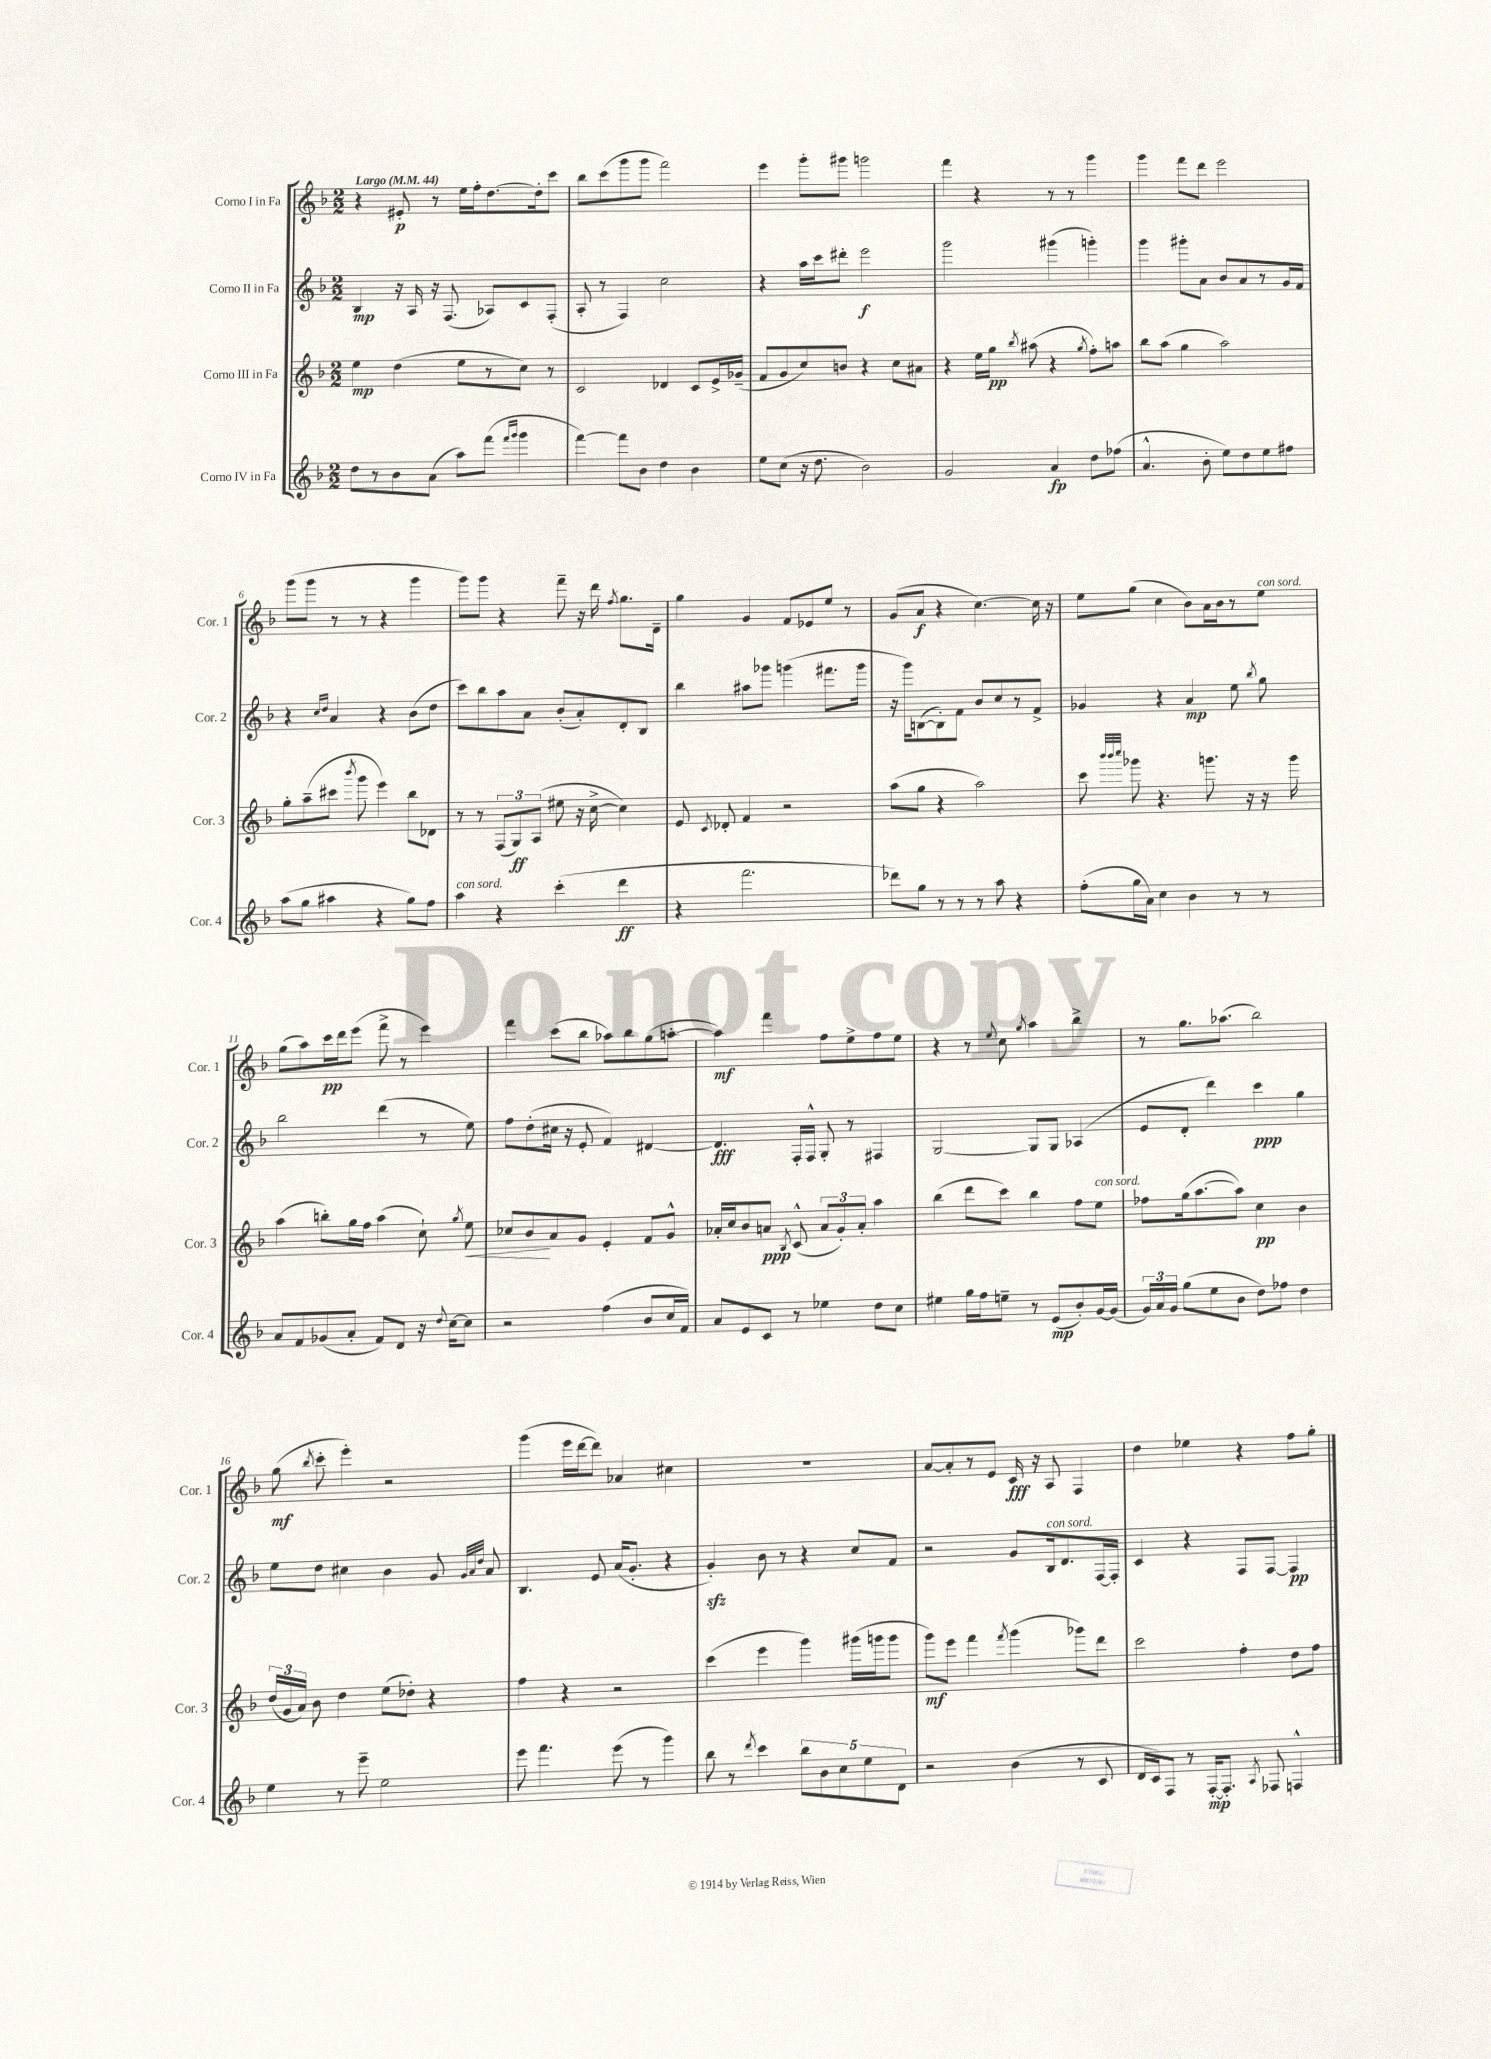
<<
\new StaffGroup <<
\new Staff = "s0" \with { instrumentName = "Corno I in Fa" shortInstrumentName = "Cor. 1" } {
    \clef treble \key f \major \numericTimeSignature \time 2/2 \tempo "Largo" 4 = 44
    \autoBeamOff r4 eis'8-.\p r8 e''16[ f''16-. d''8.~ d''16-. c'''8] |
    bes''8[ c'''8( g'''8 g'''8] f'''2) |
    e'''4 g'''8[-. gis'''8] g'''2 |
    f'''4 r4 r8 r8 g'''4 |
    g'''4 f'''8[ d'''8] e'''2 |
    g'''8[( g'''8] r8 r8 r4 g'''4 |
    g'''8[) g'''8] r4 f'''8-- r16 d'''16 \acciaccatura { f''8 } g''8.[ d'16]-- |
    g''4 g'4 f'8[ ees'8 e''8] r8 |
    g'8[( a'8]\f r4 c''4.~) c''16 r16 |
    e''8[ g''8]( c''4 bes'8[) a'16 bes'16 r8 e''8]^\markup { \italic "con sord." } |
    g''8[( a''8) c'''16\pp d'''16 e'''8]( f'''8-> r8 e'''4) |
    f'''4 c'''8[( bes''8] aes''8[) bes''8 g''8( a''8]~-. |
    a''4\mf) f'''4 f''8[ e''8-> f''8 e''8] |
    r4 r8 \appoggiatura { e''8 } c''8 \acciaccatura { g''8 } a''4 bes''4-> |
    r8 g''8.[ aes''8.]( bes''2) |
    g''8\mf( \acciaccatura { bes''8 } c'''8-. e'''4-.) r2 |
    g'''4( e'''16[ d'''16~ d'''8]) aes'4 cis''4 |
    R1 |
    a'8[~ a'8-. r8 e'8] c'16\fff r16 a8 f4 |
    d''4 ees''4 r4 f''8[ g''8]-. \bar "|." |
}
\new Staff = "s1" \with { instrumentName = "Corno II in Fa" shortInstrumentName = "Cor. 2" } {
    \clef treble \key f \major \numericTimeSignature \time 2/2
    \autoBeamOff bes4\mp r16 a16 r16 f8.( aes8[) c'8 f8]-.( |
    a8-. r8 f4) c''2 |
    r4 a''16[ c'''16 dis'''8]-. e'''2\f |
    g'''2 gis'''4( g'''4-.) |
    g'''4 gis'''8[-. a'8] bes'8[ a'8 r8 g'16 f'16] |
    r4 \grace { c''16[ d''16] } a'4 r4 bes'8[( d''8] |
    c'''8[) bes''8 a''8 a'8] bes'8[-.( a'8-.) d'8-. bes8] |
    bes''4 ais''8[ ges'''8] g'''4( fis'''8.[ g'''16] |
    r16 g'''16[) b8~( b8-.) f'8] bes'8[ c''8 r8 f'8]-> |
    ges'4 r4 a'4\mp e''8 \acciaccatura { bes''8 } g''8 |
    bes''2 d'''4( r8 e''8) |
    f''8[ d''8-.( cis''16] r16 e'8-. f'4) dis'4~ |
    dis'4.\fff f16[-. f16]-^ g8-. r8 fis4 |
    g2~ g8[ g8] aes4( |
    e'8[ d'8]-. d'''4) c'''4\ppp g''4 |
    e''8[ d''8] cis''4 bes'4 g'8 \grace { g'32[ a'32 d''32] } a'8 |
    bes4. e'8 a'16[( g'8.]-. r4 |
    g'4-.\sfz) bes'8 r8 r4 c''8[ f'8] |
    r2 g'8[ bes16^\markup { \italic "con sord." } d'8. f16~ f16]-. |
    c'4 r4 f8[ f8]~ f4\pp \bar "|." |
}
\new Staff = "s2" \with { instrumentName = "Corno III in Fa" shortInstrumentName = "Cor. 3" } {
    \clef treble \key f \major \numericTimeSignature \time 2/2
    \autoBeamOff e''4\mp d''4( e''8[ r8 c''8]) r8 |
    c'2 des'4 c'8[ e'16-> ges'16]--( |
    f'8[ g'8 c''8) b'8] r4 c''8[ ais'8] |
    r4 e''16[ g''16]\pp \acciaccatura { bes''8 } ais''8( r4 \acciaccatura { g''8 } f''8[-.) a''8] |
    bes''8[ a''8]( g''4 a''2) |
    g''8[-. a''8--( cis'''8] \acciaccatura { bes'''8 } g'''8 e'''4) bes''8[ des'8] |
    r8 r8 \tuplet 3/2 { f8[( g8\ff) a8]( } eis''8 r16 c''16~-> c''4) |
    e'8 \acciaccatura { c'8 } des'8-. f'4 r2 |
    a''8[( g''8] r4 a''2) |
    c'''8 \grace { bes'''32[ bes'''32 c''''32] } ges'''8 r4. g'''8. r16 r16 g'''16 |
    a''4( b''8[-.) g''16 f''16] a''4( c''8-!) \acciaccatura { g''8 } e''8\< |
    ces''8[ bes'8\! a'8 g'8] e'4-. f'8[ g'8]-^ |
    aes'16[-. c''16 bes'8 a'8]\ppp \acciaccatura { bes8 } c'8-^( \tuplet 3/2 { a'8[ g'8-.) a'8]-. } a''4 |
    bes''4( d'''8[ c'''8]) bes''4 f''8[ e''8]^\markup { \italic "con sord." } |
    fes''8[ g''16( a''8.~ a''8]) c''4\pp bes'4 |
    \tuplet 3/2 { d''16[( g'16 a'16]) } bes'8 d''4 e''8[( des''8]-.) r4 |
    f''4 r4 r2 |
    c'''4( e'''4 g'''4) gis'''16[( g'''16 g'''8] |
    g'''8[\mf) e'''8] f'''4 \acciaccatura { f'''8 } g'''4( ges'''8[) d'''8] |
    c'''2 f''4-. d''8[ f''8] \bar "|." |
}
\new Staff = "s3" \with { instrumentName = "Corno IV in Fa" shortInstrumentName = "Cor. 4" } {
    \clef treble \key f \major \numericTimeSignature \time 2/2
    \autoBeamOff d''8[ r8 bes'8 a'8]( a''8[) f'''8]( \grace { f'''16[ g'''16] } g'''4 |
    f'''4~) f'''8[ bes'8] d''4 bes'4 |
    e''8[ c''8]( r16 d''8. bes'2) |
    g'2 a'4\fp d''8[ fes''8]( |
    a'4.-^ bes'8-. e''8[) d''8 e''8 fis''8] |
    a''8[( g''8] ais''4 r4 g''8[) f''8] |
    a''4^\markup { \italic "con sord." } r4 c'''4-.( d'''4\ff |
    r4 f'''2. |
    des'''8[) g''8] r8 r8 r8 a''8 r4 |
    f''8[-.( g''16 a'16]) c''4 bes'4 r8 r8 |
    a'8[ f'8 ges'8( a'8]-. f'8[) d'8] r16 \appoggiatura { d''8 } c''16[~ c''8] |
    r2 f''4( bes'8[ c''16 f'16]) |
    a'8[ e'8 c'8] r8 ees''4 d''8[ c''8] |
    eis''4 g''16[ f''16 e''8]-- r8 e'8[\mp( bes'8-.) g'16~ g'16]( |
    \tuplet 3/2 { g'16[) a'16 g'16] } g''8[( e''8 bes'8] d''8[) fes''8] d''4 |
    e''4 r8 e'''8-- e''2 |
    e'''8 f'''4. e'''8( r8 g'''4) |
    bes''8 r8 \acciaccatura { d'''8 } c'''4 \tuplet 5/4 { bes''8[ bes'8 c''8 e''8 d'8] } |
    r2 bes'4( r8 c'8 |
    d'16[ c'16) f8] r8 f16[~-.\mp f8.]-. \acciaccatura { a8 } fes8 f4-^ \bar "|." |
}
>>
>>
